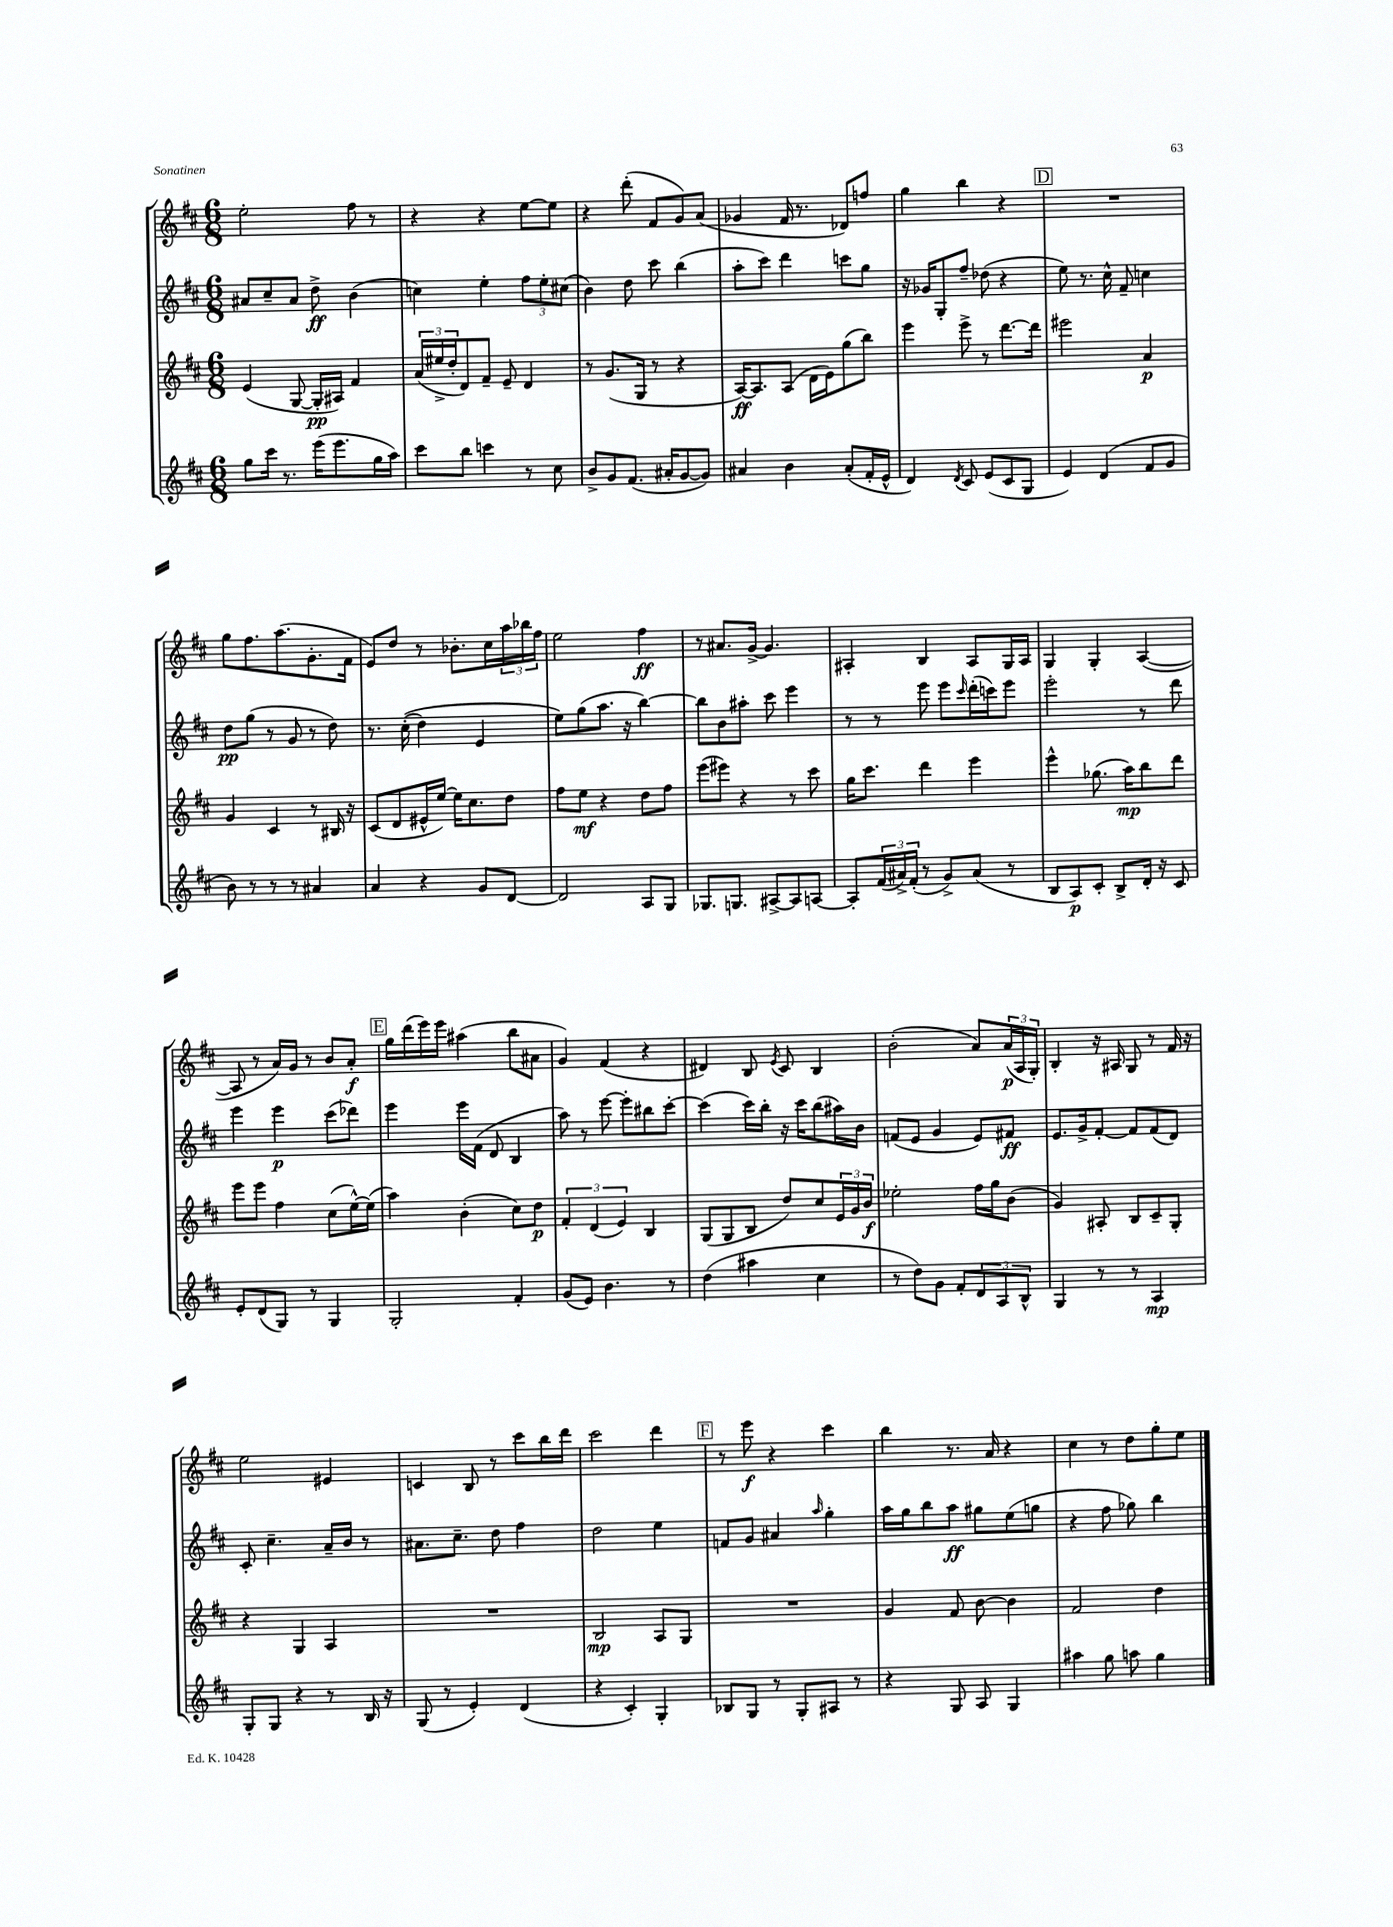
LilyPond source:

<<
\new StaffGroup <<
\new Staff = "s0" {
    \clef treble \key d \major \numericTimeSignature \time 6/8
    e''2-. fis''8 r8 |
    r4 r4 e''8~ e''8 |
    r4 d'''8-.( fis'8 g'8) a'8( |
    ges'4 fis'16 r8. des'8) f''8 |
    g''4 b''4 r4 |
    \mark \markup { \box "D" } R2. |
    g''8 fis''8. a''8.( g'8.-. fis'16 |
    e'8) d''8 r8 bes'8.-. cis''16 \tuplet 3/2 { a''16 bes''16 fis''16 } |
    e''2 fis''4\ff |
    r8 ais'8. g'16~-> g'4. |
    ais4-. b4 ais8 g16 ais16 |
    g4 g4-. a4~( |
    a8 r8 a'16) g'16 r8 b'8 a'8-.\f |
    \mark \markup { \box "E" } g''16 d'''16( e'''16) e'''16 ais''4( b''8 ais'8 |
    g'4) fis'4( r4 |
    dis'4) b8 \acciaccatura { e'8 } cis'8 b4 |
    b'2-.( a'8) \tuplet 3/2 { a'16\p( a16 g16-.) } |
    b4-. r16 ais16 g8 r8 fis'16 r16 |
    e''2 eis'4 |
    c'4 b8 r8 cis'''8 b''16 d'''16 |
    cis'''2 d'''4 |
    \mark \markup { \box "F" } r8 e'''8\f r4 cis'''4 |
    b''4 r8. a'16 r4 |
    cis''4 r8 d''8 g''8-. e''8 \bar "|." |
}
\new Staff = "s1" {
    \clef treble \key d \major \numericTimeSignature \time 6/8
    ais'8 cis''8-- ais'8 d''8->\ff b'4( |
    c''4) e''4-. \tuplet 3/2 { fis''8 e''8-. cis''8( } |
    b'4) d''8 cis'''8 b''4( |
    a''8-. cis'''8) d'''4 c'''8 g''8 |
    r16 ges'16 g8-. fis''8-- des''8( r4 |
    \mark \markup { \box "D" } e''8) r8. cis''16-^ fis'8-- c''4 |
    d''8\pp g''8( r8 g'8 r8 d''8) |
    r8. cis''16-.(\( d''4) e'4 |
    e''8\) g''8( a''8. r16 b''4~) |
    b''8 b'8 ais''8-. cis'''8 e'''4 |
    r8 r8 e'''8 e'''8 \grace { cis'''16 } d'''16-.( c'''16) e'''8 |
    e'''2-. r8 d'''8 |
    e'''4 e'''4\p cis'''8( des'''8) |
    \mark \markup { \box "E" } e'''4 e'''16 fis'16( d'8 b4 |
    a''8) r8 e'''8~ e'''8-. bis''8 cis'''8~-. |
    cis'''4( cis'''16) b''16-. r16 cis'''16 b''8( ais''16) b'16 |
    f'8( e'8 g'4 e'8) fis'8\ff |
    e'8. g'16-> fis'8~-. fis'8 fis'8( d'8) |
    cis'8-. cis''4.-- a'16-- b'16 r8 |
    ais'8. cis''8.-- d''8 fis''4 |
    d''2 e''4 |
    \mark \markup { \box "F" } f'8 g'8 ais'4 \grace { a''16 } g''4-. |
    a''16 g''16 b''8 a''8\ff gis''8 e''8( g''8 |
    r4 fis''8 ges''8) b''4 \bar "|." |
}
\new Staff = "s2" {
    \clef treble \key d \major \numericTimeSignature \time 6/8
    e'4( g8~ g16-.\pp ais16) fis'4 |
    \tuplet 3/2 { a'16( eis''16-> d''16-. } d'8) fis'8-- e'8-- d'4 |
    r8 g'8.( g16 r8 r4 |
    a16~\ff) a8. a8( d'16 e'16) g''8( b''8) |
    e'''4 e'''8-> r8 d'''8.~ d'''16 |
    \mark \markup { \box "D" } eis'''2 a'4\p |
    g'4 cis'4 r8 bis16 r16 |
    cis'8( d'8 eis'16-^ e''16~) e''16 cis''8. d''8 |
    fis''8 e''8\mf r4 d''8 fis''8 |
    e'''8( eis'''8) r4 r8 cis'''8 |
    g''16 cis'''8. d'''4 e'''4 |
    e'''4-^ ges''8.( a''16\mp) b''8 d'''8 |
    e'''8 e'''8 fis''4 cis''8( e''16~-^) e''16( |
    \mark \markup { \box "E" } a''4) b'4-.( cis''8) d''8\p |
    \tuplet 3/2 { fis'4-. d'4( e'4) } b4 |
    g8( g8 b8 d''8) cis''8 \tuplet 3/2 { e'16 g'16 b'16\f } |
    ees''2-. fis''16 g''16 b'8( |
    g'4) ais8-. b8 cis'8-- g8-. |
    r4 g4 a4 |
    R2. |
    b2\mp a8 g8 |
    \mark \markup { \box "F" } R2. |
    g'4 fis'8 b'8~ b'4 |
    fis'2 d''4 \bar "|." |
}
\new Staff = "s3" {
    \clef treble \key d \major \numericTimeSignature \time 6/8
    g''8 cis'''16 r8. e'''16( e'''8. g''16 a''16) |
    cis'''8 b''8 c'''4 r8 cis''8 |
    b'8-> g'8 fis'8.( ais'16-. g'8~ g'8) |
    ais'4 b'4 ais'8-.( fis'16-. e'16-^ |
    d'4) \acciaccatura { d'8 } cis'8 e'8( cis'8 g8 |
    \mark \markup { \box "D" } e'4) d'4( fis'8 g'8 |
    b'8) r8 r8 r8 ais'4 |
    a'4 r4 g'8 d'8~ |
    d'2 a8 g8 |
    ges8. g8. ais8~-> ais8 a8~ |
    a8-. \tuplet 3/2 { fis'16( ais'16->) fis'16-.( } r8 g'8->) ais'8( r8 |
    b8 a8\p) cis'8-. b8-> d'16-. r16 cis'8 |
    e'8-. d'8( g8) r8 g4 |
    \mark \markup { \box "E" } g2-. fis'4-. |
    g'8( e'8) b'4. r8 |
    d''4( ais''4 cis''4 |
    r8 d''8) g'8 fis'8-. \tuplet 3/2 { d'8 a8 b8-^ } |
    g4 r8 r8 a4\mp |
    g8-. g8 r4 r8 b16 r16 |
    g8( r8 e'4-.) d'4( |
    r4 cis'4-.) g4-. |
    \mark \markup { \box "F" } bes8 g8 r8 g8-. ais8 r8 |
    r4 g8 a8 g4 |
    ais''4 g''8 a''8 g''4 \bar "|." |
}
>>
>>
\layout { \context { \Score \remove "Bar_number_engraver" } }
